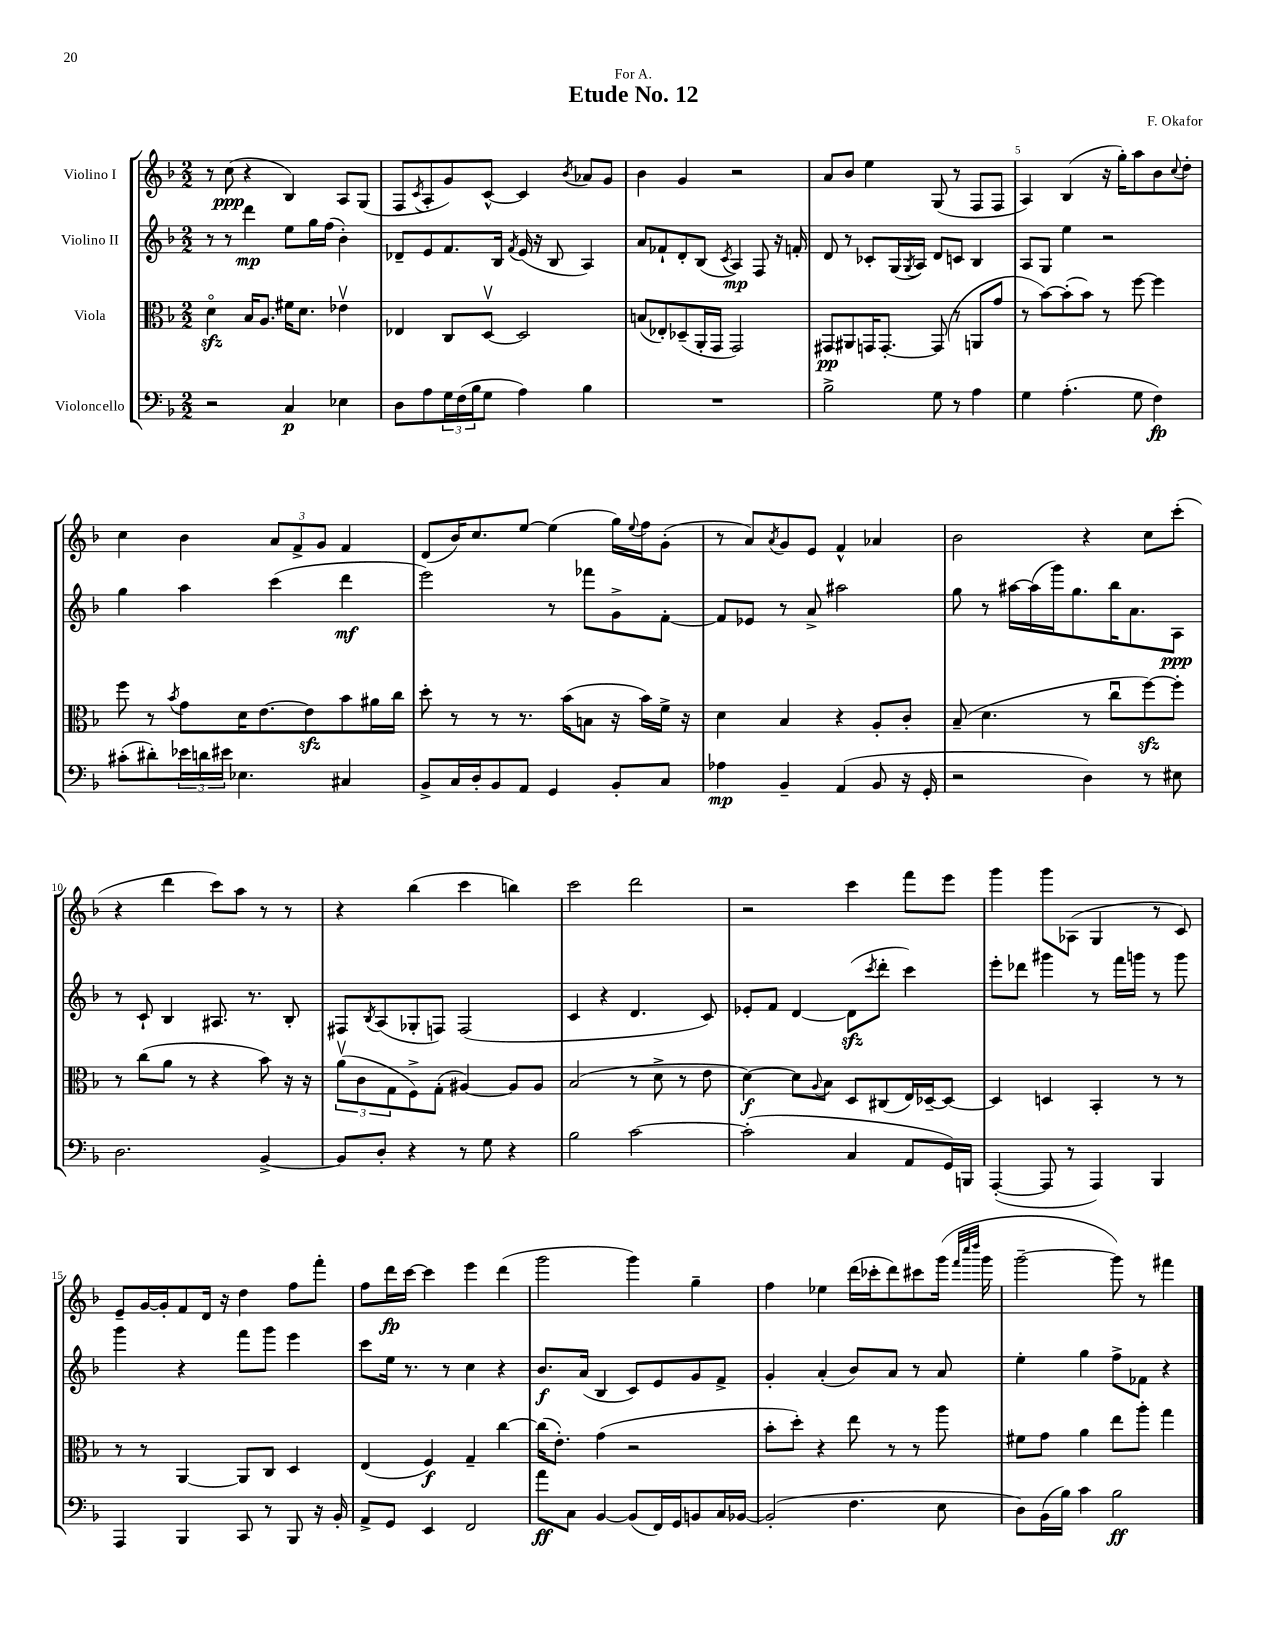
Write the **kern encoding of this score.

**kern	**dynam	**kern	**dynam	**kern	**dynam	**kern	**dynam
*part4	*part4	*part3	*part3	*part2	*part2	*part1	*part1
*staff4	*staff4	*staff3	*staff3	*staff2	*staff2	*staff1	*staff1
*I"Violoncello	*	*I"Viola	*	*I"Violino II	*	*I"Violino I	*
*clefF4	*	*clefC3	*	*clefG2	*	*clefG2	*
*k[b-]	*	*k[b-]	*	*k[b-]	*	*k[b-]	*
*M2/2	*	*M2/2	*	*M2/2	*	*M2/2	*
=1	=1	=1	=1	=1	=1	=1	=1
2r	.	4dzz\	.	8r	.	8r	.
.	.	.	.	8r	.	(8cc\	ppp
.	.	16B-/KL	.	4ddd\	mp	4r	.
.	.	8.A/J	.	.	.	.	.
4C/	p	16f#X\KL	.	8ee\L	.	4B-/)	.
.	.	8.d\J	.	.	.	.	.
.	.	.	.	16gg\L	.	.	.
.	.	.	.	(16ff\JJ	.	.	.
4E-X\	.	4e-Xv\	.	4b-'\)	.	8A/L	.
.	.	.	.	.	.	(8G/J	.
=2	=2	=2	=2	=2	=2	=2	=2
8D\L	.	4E-X/	.	8d-X~/L	.	8F/L	.
.	.	.	.	.	.	8qc/	.
8A\	.	.	.	8e/	.	8A'/	.
24G\L	.	8C/L	.	8.f/	.	8g/)	.
(24F\	.	.	.	.	.	.	.
24B-\J	.	.	.	.	.	.	.
8G\J	.	[8Dv/J	.	.	.	[8c^^/J	.
.	.	.	.	16B-/Jk	.	.	.
.	.	.	.	8qf/	.	.	.
4A\)	.	2D/]	.	(16e/	.	4c/]	.
.	.	.	.	16r	.	.	.
.	.	.	.	8B-/	.	.	.
.	.	.	.	.	.	8qb-/	.
4B-\	.	.	.	4A/)	.	8a-X/L	.
.	.	.	.	.	.	8g/J	.
=3	=3	=3	=3	=3	=3	=3	=3
1r	.	(8Bn/L	.	8a/L	.	4b-\	.
.	.	8E-X'/)	.	8f-X`/	.	.	.
.	.	(8D-X~/	.	8d'/	.	4g/	.
.	.	16AA'/L	.	(8B-/J	.	.	.
.	.	16GG/JJ	.	.	.	.	.
.	.	.	.	8qc/	.	.	.
.	.	2GG/)	.	4A/)	mp	2r	.
.	.	.	.	8F/	.	.	.
.	.	.	.	16r	.	.	.
.	.	.	.	16fn'/	.	.	.
=4	=4	=4	=4	=4	=4	=4	=4
2B-^\	.	8GG#X/L	pp	8d/	.	8a/L	.
.	.	8AA#X/	.	8r	.	8b-/J	.
.	.	16GGn/K	.	8c-X'/L	.	4ee\	.
.	.	[8.GG'/J	.	.	.	.	.
.	.	.	.	(16G/L	.	.	.
.	.	.	.	8qG/	.	.	.
.	.	.	.	16A/JJ)	.	.	.
8G\	.	(8GG/]	.	8d/L	.	(8G/	.
8r	.	8r	.	8cn/J	.	8r	.
4A\	.	8AAn/L	.	4B-/	.	8F/L	.
.	.	8g/J	.	.	.	8F/J	.
=5	=5	=5	=5	=5	=5	=5	=5
4G\	.	8r	.	8A/L	.	4A/)	.
.	.	[8b-\L)	.	8G/J	.	.	.
(4.A'\	.	(8b-'\]	.	4ee\	.	(4B-/	.
.	.	8b-\J)	.	.	.	.	.
.	.	8r	.	2r	.	16r	.
.	.	.	.	.	.	16gg'\KL)	.
8G\	.	[8ff\	.	.	.	8aa\	.
4F\)	fp	4ff\]	.	.	.	8b-\	.
.	.	.	.	.	.	8qqcc/	.
.	.	.	.	.	.	8dd'\J	.
!!LO:LB:g=z
=6	=6	=6	=6	=6	=6	=6	=6
(8c#X'\L	.	8ff\	.	4gg\	.	4cc\	.
8d#X'\)	.	8r	.	.	.	.	.
.	.	8qb-/	.	.	.	.	.
24e-X\L	.	8g\L	.	4aa\	.	4b-\	.
24dn\	.	.	.	.	.	.	.
24e#X\JJ	.	.	.	.	.	.	.
4.E-X\	.	16d\K	.	.	.	.	.
.	.	[8.e\	.	.	.	.	.
.	.	.	.	(4ccc\	.	12a/L	.
.	.	.	.	.	.	12f^/	.
.	.	8ezz\]	.	.	.	.	.
.	.	.	.	.	.	12g/J	.
4C#X/	.	8b-\	.	4ddd\	mf	4f/	.
.	.	16a#X\L	.	.	.	.	.
.	.	16cc\JJ	.	.	.	.	.
=7	=7	=7	=7	=7	=7	=7	=7
8BB-^/L	.	8dd'\	.	2eee\)	.	(8d/L	.
16C/L	.	8r	.	.	.	16b-/K)	.
16D'/J	.	.	.	.	.	8.cc/	.
8BB-/	.	8r	.	.	.	.	.
8AA/J	.	8.r	.	.	.	[8ee/J	.
4GG/	.	.	.	8r	.	(4ee\]	.
.	.	(16b-\KL	.	.	.	.	.
.	.	8Bn\J	.	8fff-X\L	.	.	.
8BB-'/L	.	16r	.	8g^\	.	16gg\LL)	.
.	.	.	.	.	.	8qqee/	.
.	.	16b-\LL)	.	.	.	16ff\J	.
8C/J	.	16f^\JJ	.	[8f'\J	.	(8g'\J	.
.	.	16r	.	.	.	.	.
=8	=8	=8	=8	=8	=8	=8	=8
4A-X\	mp	4d\	.	8f/L]	.	8r	.
.	.	.	.	8e-X/J	.	8a/L)	.
.	.	.	.	.	.	8qa/	.
4BB-~/	.	4B-/	.	8r	.	8g/	.
.	.	.	.	8a^/	.	8e/J	.
(4AA/	.	4r	.	2aa#X\	.	4f^^/	.
8BB-/	.	8A'/L	.	.	.	4a-X/	.
16r	.	8c'/J	.	.	.	.	.
16GG'/	.	.	.	.	.	.	.
=9	=9	=9	=9	=9	=9	=9	=9
2r	.	(8B-~/	.	8gg\	.	2b-\	.
.	.	4.d\	.	8r	.	.	.
.	.	.	.	[16aa#X\LL	.	.	.
.	.	.	.	(16aa#\]	.	.	.
.	.	.	.	16ggg\J)	.	.	.
.	.	.	.	8.gg\	.	.	.
4D\)	.	8r	.	.	.	4r	.
.	.	8ccu\L	.	16bb-\K	.	.	.
.	.	.	.	8.a\	.	.	.
8r	.	[8ffzz\)	.	.	.	8cc\L	.
8E#X\	.	8ff'\J]	.	8A\J	ppp	(8ccc'\J	.
!!LO:LB:g=z
=10	=10	=10	=10	=10	=10	=10	=10
2.D\	.	8r	.	8r	.	4r	.
.	.	(8cc\L	.	8c`/	.	.	.
.	.	8a\J	.	4B-/	.	4ddd\	.
.	.	8r	.	.	.	.	.
.	.	4r	.	8.A#X/	.	8ccc\L)	.
.	.	.	.	.	.	8aa\J	.
.	.	.	.	8.r	.	.	.
[4BB-^/	.	8b-\)	.	.	.	8r	.
.	.	16r	.	8B-'/	.	8r	.
.	.	16r	.	.	.	.	.
=11	=11	=11	=11	=11	=11	=11	=11
8BB-/L]	.	(12av\L	.	8F#X/L	.	4r	.
.	.	12c\	.	.	.	.	.
.	.	.	.	8qB-/	.	.	.
8D'/J	.	.	.	(8A/	.	.	.
.	.	12G\	.	.	.	.	.
4r	.	8F^\)	.	8G-X'/	.	(4bb-\	.
.	.	(8G'\J	.	8Fn/J)	.	.	.
8r	.	[4A#X/)	.	(2F/	.	4ccc\	.
8G\	.	.	.	.	.	.	.
4r	.	8A#/L]	.	.	.	4bbn\)	.
.	.	8A#/J	.	.	.	.	.
=12	=12	=12	=12	=12	=12	=12	=12
2B-\	.	(2B-/	.	4c/	.	2ccc\	.
.	.	.	.	4r	.	.	.
[2c\	.	8r	.	4.d/	.	2ddd\	.
.	.	8d^\	.	.	.	.	.
.	.	8r	.	.	.	.	.
.	.	8e\	.	8c/)	.	.	.
=13	=13	=13	=13	=13	=13	=13	=13
(2c'\]	.	[4d\)	f	8e-X'/L	.	2r	.
.	.	.	.	8f/J	.	.	.
.	.	8d\L]	.	[4d/	.	.	.
.	.	8qqA/	.	.	.	.	.
.	.	8B-\J	.	.	.	.	.
4C/	.	8D/L	.	(8dzz\L]	.	4ccc\	.
.	.	.	.	8qccc/	.	.	.
.	.	(8C#X/	.	8ddd'\J	.	.	.
8AA/L	.	16E/L)	.	4ccc\)	.	8fff\L	.
.	.	[16D-X~/J	.	.	.	.	.
16GG/L)	.	8D-/J_	.	.	.	8eee\J	.
16BBBn/JJ	.	.	.	.	.	.	.
=14	=14	=14	=14	=14	=14	=14	=14
([4AAA'/	.	4D-/]	.	8eee'\L	.	4ggg\	.
.	.	.	.	8ddd-X\J	.	.	.
8AAA/]	.	4Dn/	.	4ggg#X\	.	8ggg\L	.
8r	.	.	.	.	.	(8A-X\J	.
4AAA/)	.	4BB-'/	.	8r	.	4G/	.
.	.	.	.	16fff\LL	.	.	.
.	.	.	.	16gggn\JJ	.	.	.
4BBB-/	.	8r	.	8r	.	8r	.
.	.	8r	.	8ggg\	.	8c/)	.
!!LO:LB:g=z
=15	=15	=15	=15	=15	=15	=15	=15
4AAA/	.	8r	.	4ggg\	.	8e~/L	.
.	.	8r	.	.	.	[16g/L	.
.	.	.	.	.	.	16g'/J]	.
4BBB-/	.	[4AA/	.	4r	.	8f/	.
.	.	.	.	.	.	16d/Jk	.
.	.	.	.	.	.	16r	.
8CC/	.	8AA/L]	.	8fff\L	.	4dd\	.
8r	.	8C/J	.	8ggg\J	.	.	.
8BBB-/	.	4D/	.	4eee\	.	8ff\L	.
16r	.	.	.	.	.	8fff'\J	.
16BB-'/	.	.	.	.	.	.	.
=16	=16	=16	=16	=16	=16	=16	=16
8AA^/L	.	(4E/	.	8ccc\L	.	8ff\L	.
8GG/J	.	.	.	16ee\Jk	.	16ddd\L	fp
.	.	.	.	8.r	.	[16ccc\JJ	.
4EE/	.	4F/)	f	.	.	4ccc\]	.
.	.	.	.	8r	.	.	.
2FF/	.	4G~/	.	4cc\	.	4eee\	.
.	.	[4cc\	.	4r	.	(4ddd\	.
=17	=17	=17	=17	=17	=17	=17	=17
8a\L	ff	(16cc\KL]	.	8.b-/L	f	2ggg\	.
.	.	8.e'\J)	.	.	.	.	.
8C\J	.	.	.	.	.	.	.
.	.	.	.	(16a/Jk	.	.	.
[4BB-/	.	(4g\	.	4B-/	.	.	.
(8BB-/L]	.	2r	.	8c/L)	.	4ggg\)	.
16FF/L)	.	.	.	8e/	.	.	.
16GG/J	.	.	.	.	.	.	.
8BBn/	.	.	.	8g/	.	4gg~\	.
16C/L	.	.	.	8f^/J	.	.	.
[16BB-X/JJ	.	.	.	.	.	.	.
=18	=18	=18	=18	=18	=18	=18	=18
(2BB-'/]	.	8b-'\L	.	4g'/	.	4ff\	.
.	.	8dd'\J)	.	.	.	.	.
.	.	4r	.	(4a'/	.	4ee-X\	.
4.F\	.	8ee\	.	8b-/L)	.	(16ddd\LL	.
.	.	.	.	.	.	16ccc-X'\J	.
.	.	8r	.	8a/J	.	8ddd\)	.
.	.	8r	.	8r	.	8ccc#X\	.
8E\	.	8aa\	.	8a/	.	(16ggg\Jk	.
.	.	.	.	.	.	32qqfff/LLL	.
.	.	.	.	.	.	32qqcccc/	.
.	.	.	.	.	.	32qqdddd/JJJ	.
.	.	.	.	.	.	16ggg\	.
=19	=19	=19	=19	=19	=19	=19	=19
8D\L)	.	8f#X\L	.	4ee'\	.	[2ggg~\	.
(16BB-\L	.	8g\J	.	.	.	.	.
16B-\JJ)	.	.	.	.	.	.	.
4c\	.	4a\	.	4gg\	.	.	.
2B-\	ff	8ee\L	.	8ff^\L	.	8ggg\])	.
.	.	8aa'\J	.	8f-X\J	.	8r	.
.	.	4gg\	.	4r	.	4fff#X\	.
==	==	==	==	==	==	==	==
*-	*-	*-	*-	*-	*-	*-	*-
